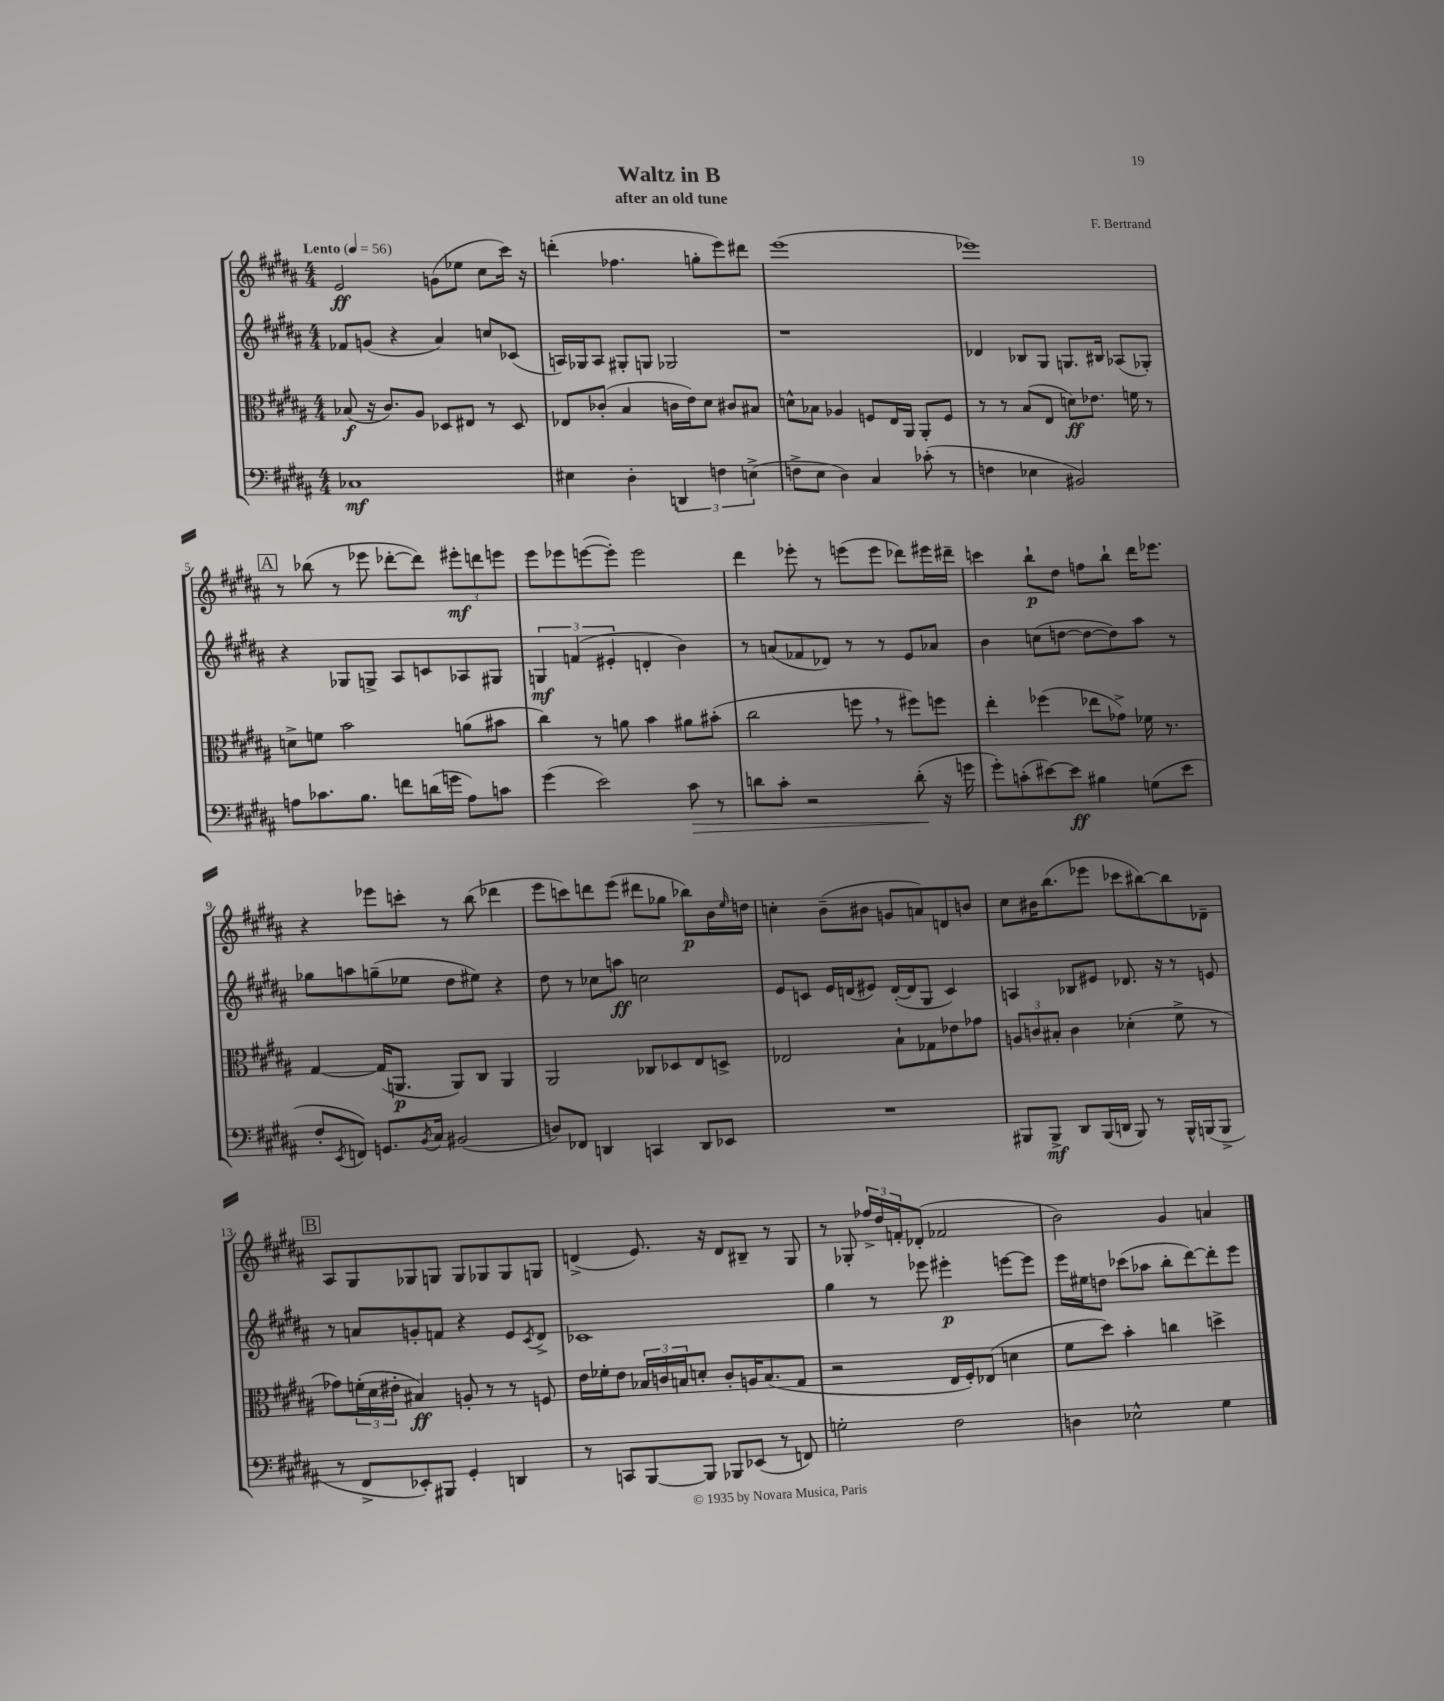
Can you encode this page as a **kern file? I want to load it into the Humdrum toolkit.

**kern	**kern	**kern	**kern
*staff4	*staff3	*staff2	*staff1
*clefF4	*clefC3	*clefG2	*clefG2
*k[f#c#g#d#a#]	*k[f#c#g#d#a#]	*k[f#c#g#d#a#]	*k[f#c#g#d#a#]
*M4/4	*M4/4	*M4/4	*M4/4
*MM56	*MM56	*MM56	*MM56
1C-	(8B-	8f-	2e
.	16r	(8g	.
.	8.c#)	.	.
.	.	4r	.
.	8A#	.	.
.	8D-	4a#)	(8g
.	8E#	.	8ee-
.	8r	8cc	8cc#
.	8D-	(8c-	16ccc#)
.	.	.	16r
=	=	=	=
4E#	8E-	16A)	(4ddd'
.	.	16G-	.
.	(8c-'	8A	.
4D#'	4B	8G#'	4.ff-
.	.	8G	.
6DD	16c	2G-	.
.	16e)	.	.
.	8d#	.	8gg'
6F	.	.	.
.	8c#	.	8eee)
(6E^	.	.	.
.	8B#	.	8ddd#
=	=	=	=
8F^	8d^^	1r	(1eee
8E	8B-	.	.
4D#)	4A-	.	.
4C#	8F	.	.
.	16E	.	.
.	16AA#	.	.
(8c-'	8AA#'	.	.
8r	8F	.	.
=	=	=	=
4F	8r	4d-	1eee-)
.	8r	.	.
4E-	(8B	8B-	.
.	8E	8G#	.
2BB#)	8d)	8.G	.
.	8.e-	.	.
.	.	16B#	.
.	.	(8A-	.
.	16f	.	.
.	8r	8G-')	.
=	=	=	=
8A	8d^	4r	8r
8.c-	8f	.	(8bb-
.	2b	8G-	8r
8.B	.	.	.
.	.	8G^	8eee-
8f	.	8A#	[8ddd-'
(16d	.	8c	8ddd-])
16g	.	.	.
8A)	(8a	8A-	12eee#'
.	.	.	12ddd
8c	8b#	8G#	.
.	.	.	12eee
=	=	=	=
(4g#	4cc#)	6G	8eee
.	.	.	8eee-
.	.	(6f	.
2e)	8r	.	([8eee
.	.	6e#'	.
.	8a	.	8eee'])
.	4b	4d'	2eee
8c#	8a#	4b)	.
8r	(8b#'	.	.
=	=	=	=
8d	2cc#	8r	4ddd#
8c#'	.	(8a	.
2r	.	8f-	8eee-'
.	.	8d-)	8r
.	8ff	8r	(8eee
.	8r	8r	8eee
(8d'	8ff#)	8e	8ddd-)
16r	8ff	8a-	16eee#
16g	.	.	16ddd#~
=	=	=	=
8g#')	4ee'	4b	4ccc
(8c'	.	.	.
[8e#)	(4ff-	(8cc	8bb`
8e#]	.	[8dd	8dd#
4B#	8ee-	8dd_	8ff
.	8g-^)	8dd])	8bb`
(8G	16f-	8aa#	16ddd#
.	8.r	.	8.eee-
8e#	.	8r	.
=	=	=	=
8F#'	[4G#	8gg-	4r
8qEE	.	.	.
8FF)	.	8aa	.
8.GG	(16G#]	(8gg~	8eee-
.	8.AA	.	.
.	.	8ee-	8ccc'
8qBB	.	.	.
16C#	.	.	.
(2BB#	8AA)	8dd#	8r
.	8C#	8ee#)	(8bb
.	4AA	4r	4ddd-
=	=	=	=
8D)	2AA#	8dd#	8eee
8FF-	.	8r	8ccc)
4DD	.	8cc-	8ddd
.	.	8aa	(8eee
4CC	8C-	2cc	8ddd#
.	8D-	.	8gg-
8DD	8E	.	8bb-)
8EE-	8D^	.	16b
.	.	.	16qqee
.	.	.	16dd
=	=	=	=
1r	2E-	8e	4cc'
.	.	8c	.
.	.	16e	(8b~
.	.	(16d	.
.	.	8e#)	8b#
.	8B`	([16d'	8g
.	.	16d]	.
.	8G-	8G#	8a)
.	8e-	4c)	8d
.	8g-	.	8b
=	=	=	=
8BBB#	12A	4A	8cc#
.	12c	.	.
8BBB#^	.	.	16b#
.	12B#'	.	.
.	.	.	(8.bb
8DD#	4c	8B-	.
(16BBB#	.	8e#	8eee-
16DD	.	.	.
8BBB#)	(4d-'	8.d-	8ccc-
8r	.	.	[8bb#)
.	.	16r	.
16BBB#^^	8f#^	8r	8bb#]
(16BBB	.	.	.
8BBB^	8r	8e	8d-~
=	=	=	=
8r	8g-)	8r	8A#
8FF#^	(24f'	8a	8G#
.	24d#	.	.
.	24e#'	.	.
8EE-')	4B#)	8g'	8G-
8BBB#	.	8f	8G
4GG#'	8A'	4r	8G
.	8r	.	8G-
4DD	8r	8e	8G-
.	.	8qc#	.
.	8F	8d#^	8G
=	=	=	=
8r	16e	1c-	(4d^
.	16f-'	.	.
8CC	8e	.	.
[8BBB	24B-	.	8.e)
.	24c	.	.
.	24B	.	.
8BBB]	8d'	.	.
.	.	.	16r
8BBB-	8c'	.	8d
(8EE-	16A	.	8B#~
.	(8.B	.	.
8r	.	.	8r
8FF)	8G#	.	8G#
=	=	=	=
2G'	2r	4gg#	8r
.	.	.	8G-'
.	.	8r	24ff-^
.	.	.	24dd#
.	.	.	24f'
.	.	8eee-	(8d-'
2F#	16E	4eee#'	2f-
.	16F#')	.	.
.	(8E-	.	.
.	4d	[8eee	.
.	.	8eee]	.
=	=	=	=
4D	8f#	16eee	2b)
.	.	16ee#	.
.	8dd#)	8dd	.
2E-^^	4b'	(8ccc-	.
.	.	8aa-	.
.	4cc	8bb'	4g#
.	.	[8ddd#)	.
4G#	4dd^	8ddd#']	4a
.	.	8eee	.
==	==	==	==
*-	*-	*-	*-
